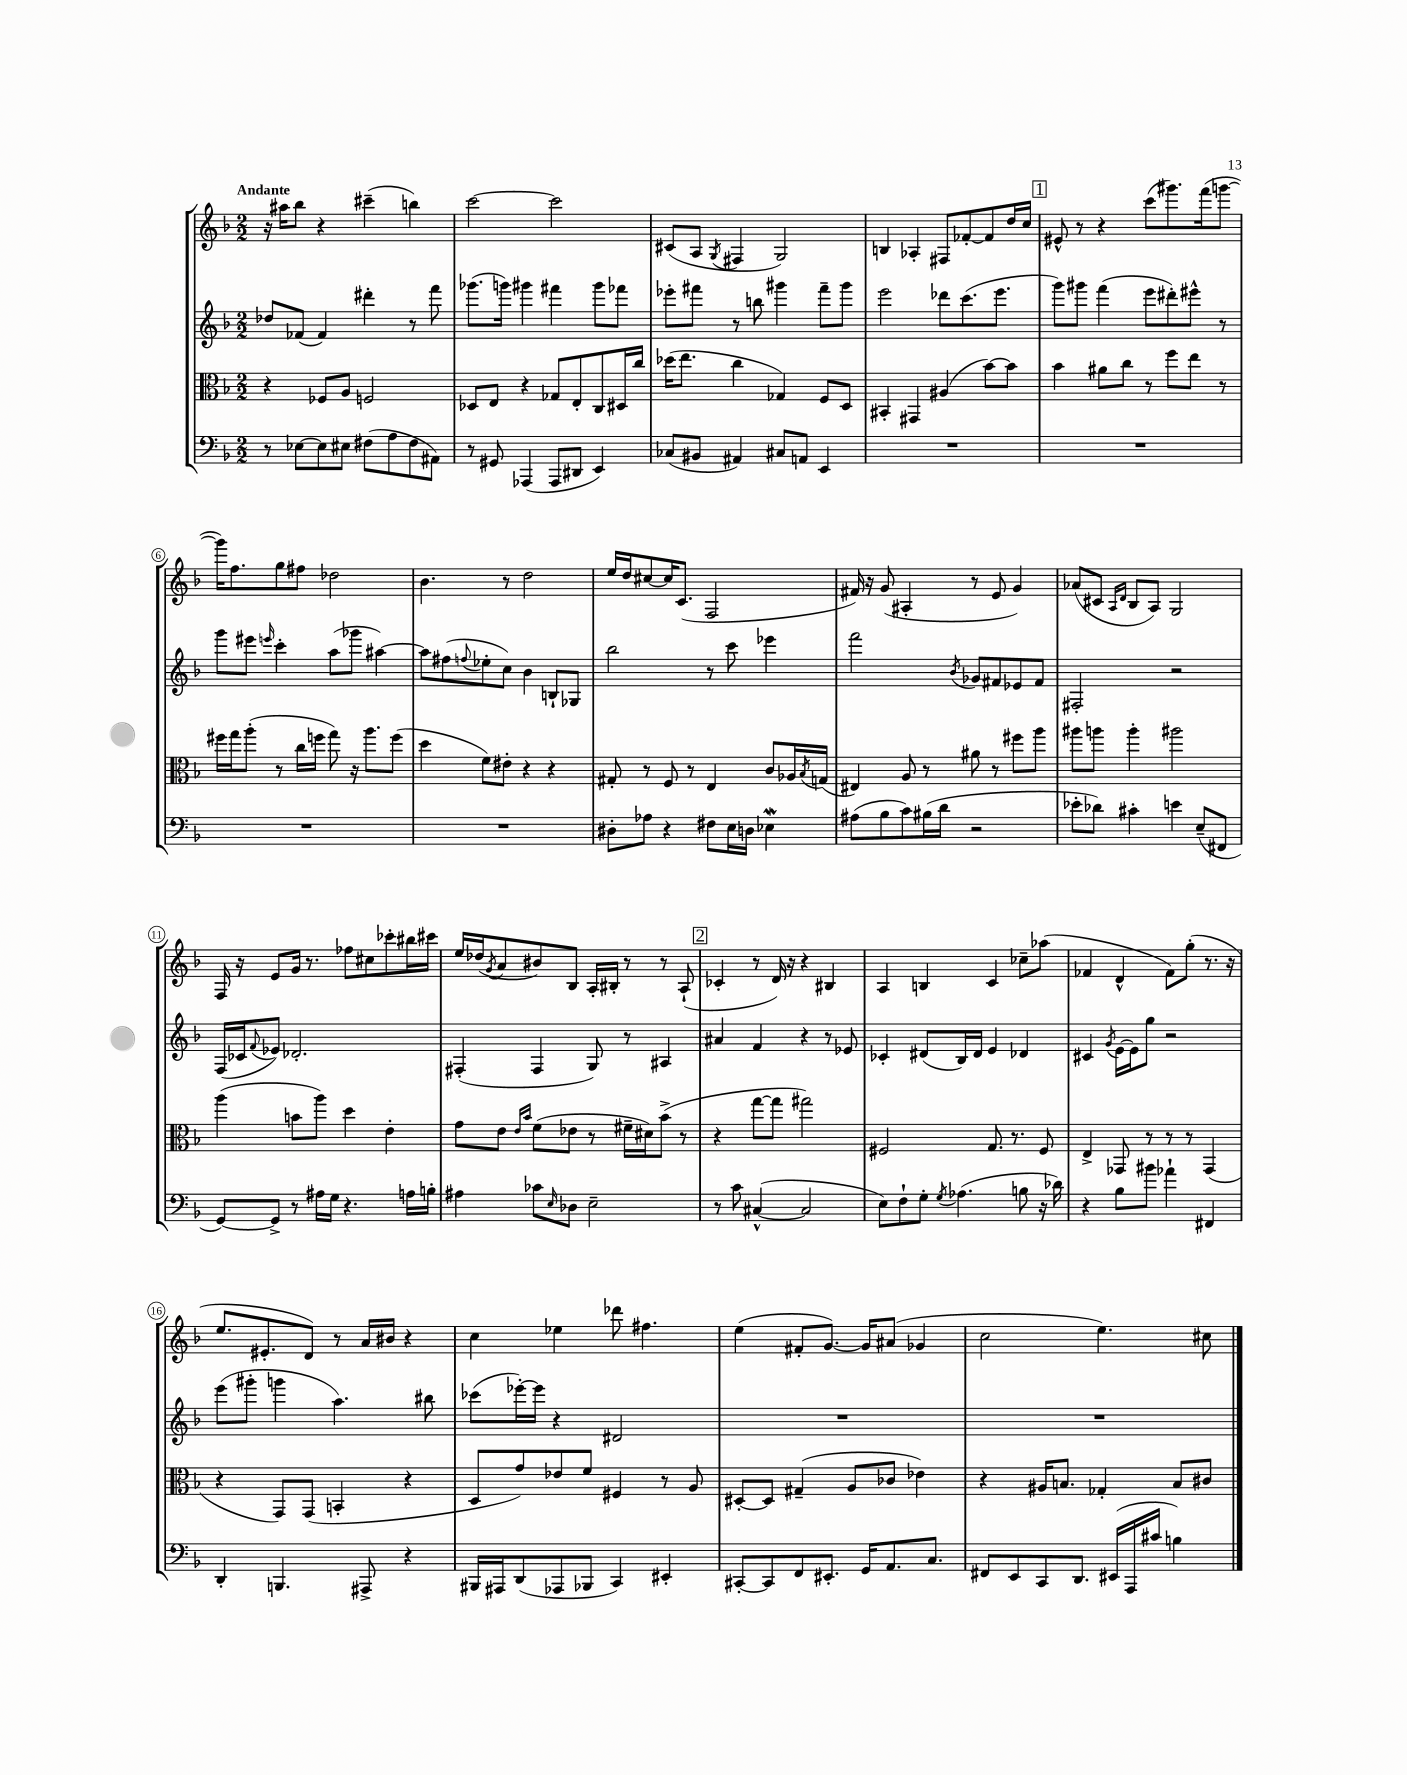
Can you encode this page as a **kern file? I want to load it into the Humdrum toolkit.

**kern	**kern	**kern	**kern
*part4	*part3	*part2	*part1
*staff4	*staff3	*staff2	*staff1
*clefF4	*clefC3	*clefG2	*clefG2
*k[b-]	*k[b-]	*k[b-]	*k[b-]
*M2/2	*M2/2	*M2/2	*M2/2
=1	=1	=1	=1
!	!	!	!LO:TX:a:B:t=Andante
8r	4r	8dd-X/L	16r
.	.	.	16aa#X\KL
[8E-X\L	.	(8f-X/J	8bb-\J
8E-\]	8F-X/L	4f-/)	4r
8E#X\J	8A/J	.	.
(8F#X\L	2Fn/	4ddd#X'\	(4ccc#X~\
8A\	.	.	.
8F#\	.	8r	4bbn\)
8AA#X\J)	.	8fff\	.
=2	=2	=2	=2
8r	8D-X/L	(8.ggg-X\L	[2ccc\
8GG#X/	8E/J	.	.
.	.	16gggn\Jk)	.
(4AAA-X/	4r	4ggg#X\	.
8AAA-/L	8G-X/L	4fff#X\	2ccc\]
8DD#X/J	8E'/	.	.
4EE/)	8C/	8ggg#\L	.
.	16D#X/L	8fff-X\J	.
.	16cc/JJ	.	.
=3	=3	=3	=3
(8C-X/L	(16dd-X\KL	8eee-X'\L	(8c#X/L
.	8.ee\J	.	.
8BB#X/J	.	8fff#X\J	8A/J
.	.	.	8qG/
4AA#X/)	4cc\	8r	4F#X/
.	.	8bbn\	.
8C#X/L	4G-X/)	4ggg#X\	2G/)
8AAn/J	.	.	.
4EE/	8F/L	8fff#~\L	.
.	8D/J	8ggg#\J	.
=4	=4	=4	=4
1r	4BB#X'/	2eee\	4Bn/
.	4GG#X/	.	4A-X'/
.	(4A#X/	8ddd-X\L	8F#X/L
.	.	(8.ccc\	[8f-X'/
.	[8b-\L)	.	8f-/]
.	.	8.eee\J	.
.	8b-\J]	.	16dd/L
.	.	.	16cc/JJ
!!LO:REH:place=s1:t=1
=5	=5	=5	=5
1r	4b-\	8ggg\L)	8e#X^^/
.	.	8ggg#X\J	8r
.	8a#X\L	(4fff\	4r
.	8cc\J	.	.
.	8r	8eee\L	(8ccc\L
.	8ff\L	8ddd#X'\)	8.ggg#X\)
.	8ee\J	8eee#X^^\J	.
.	.	.	(16fff\k
.	8r	8r	[8gggn\J
!!LO:LB:g=z
=6	=6	=6	=6
1r	16ff#X\LL	8ggg\L	16ggg\KL])
.	16gg\J	.	8.ff\
.	(8aa'\J	8eee#X\J	.
.	.	16qqeeen/	.
.	8r	4ccc'\	8gg\
.	16cc\LL	.	8ff#X\J
.	16ffn\JJ	.	.
.	8gg\)	(8aa\L	2dd-X\
.	16r	8ggg-X\J	.
.	8.aa\L	.	.
.	.	[4aa#X\)	.
.	(8ff\J	.	.
=7	=7	=7	=7
1r	4dd\	8aa#\L]	4.b-\
.	.	(8ff#X\	.
.	.	8qqffn/	.
.	8f\L)	8ee-X'\	.
.	8e#X'\J	8cc\J)	8r
.	4r	4b-\	2dd\
.	4r	8Bn`/L	.
.	.	8G-X/J	.
=8	=8	=8	=8
8D#X'\L	8G#X'/	2bb-\	16ee/LL
.	.	.	16dd/J
8A-X\J	8r	.	[8cc#X/
4r	8F/	.	16cc#/K]
.	.	.	(8.c/J
.	8r	.	.
8F#X\L	4E/	8r	2F/
16E\L	.	8ccc\	.
16Dn\JJ	.	.	.
4E-Xw\	8c/L	4eee-X\	.
.	16A-X/L	.	.
.	8qB-/	.	.
.	(16Gn/JJ	.	.
=9	=9	=9	=9
(8A#X\L	4E#X/)	2fff\	16f#X/)
.	.	.	16r
8B-\	.	.	(8g/
8c\)	8A/	.	4A#X'/
(16B#X\L	8r	.	.
16d\JJ	.	.	.
.	.	8qb-/	.
2r	8a#X\	8g-X/L	8r
.	8r	8f#X/	8e/
.	8ff#X\L	8e-X/	4g/)
.	8aa\J	8f#/J	.
=10	=10	=10	=10
8e-X'\L	8aa#X\L	2F#X'/	(8a-X/L
8d-X\J)	8aan\J	.	8c#X/J
.	.	.	16qqA/LL
.	.	.	16qqd/JJ
4c#X'\	4aa'\	.	8B-/L
.	.	.	8A/J)
4en\	2aa#X\	2r	2G/
(8E~/L	.	.	.
8FF#X/J	.	.	.
!!LO:LB:g=z
=11	=11	=11	=11
[8GG/L)	(4aa\	(16F/LL	16F/
.	.	16c-X/J	16r
.	.	8qqf/	.
8GG^/J]	.	8e-X/J)	8e/L
8r	8bn\L	2.d-X'/	16g/Jk
.	.	.	8.r
16A#X\LL	8aa\J)	.	.
16G\JJ	.	.	.
4.r	4dd\	.	8ff-X\L
.	.	.	8cc#X\
.	4e'\	.	8ccc-X'\
16An\LL	.	.	16bb#X\L
16Bn'\JJ	.	.	16ccc#X\JJ
=12	=12	=12	=12
4A#X\	8g\L	(4F#X'/	16ee/LL
.	.	.	(16dd-X/J
.	.	.	8qg/
.	8e\J	.	8a/
.	16qqe/LL	.	.
.	16qqb-/JJ	.	.
8c-X\L	(8f\L	4F#/	8b#X/)
16qqE/	.	.	.
8D-X\J	8e-X\J	.	8B-/J
2E~\	8r	8G/)	16A'/LL
.	.	.	16B#X'/JJ
.	16f#X~\LL	8r	8r
.	16d#X\J)	.	.
.	(8b-^\J	4A#X/	8r
.	8r	.	(8A`/
!!LO:REH:place=s1:t=2
=13	=13	=13	=13
8r	4r	4a#X/	4c-X'/
8c\	.	.	.
([4C#X^^/	[8gg\L	4f/	8r
.	8gg\J]	.	16d/)
.	.	.	16r
2C#/]	2gg#X\)	4r	4r
.	.	8r	4B#X/
.	.	8e-X/	.
=14	=14	=14	=14
8E\L)	2F#X/	4c-X'/	4A/
8F`\	.	.	.
8G'\J	.	(8d#X/L	4Bn/
8qG/	.	.	.
(4.A-X\	.	16B-/L)	.
.	.	16d#/JJ	.
.	8.G/	4e/	4c/
.	8.r	.	.
8Bn\	.	4d-X/	8cc-X~\L
16r	8F#/	.	(8aa-X\J
16d-X\)	.	.	.
=15	=15	=15	=15
4r	4E^/	4c#X/	4f-X/
.	.	8qg/	.
8B-\L	8GG-X/	[16e\LL	4d^^/
.	.	16e\J]	.
8b#X\J	8r	8gg\J	.
4a-X`\	8r	2r	8f-\L)
.	8r	.	(8gg'\J
4FF#X/	(4GG-/	.	8.r
.	.	.	16r
!!LO:LB:g=z
=16	=16	=16	=16
4DD'/	4r	(8eee\L	8.ee/L
.	.	8ggg#X'\J	.
.	.	.	8.e#X'/
4.BBBn/	8GG/L)	4gggn\	.
.	(8GG/J	.	8d/J)
.	4BBn'/	4.aa\)	8r
8AAA#X^/	.	.	16a/LL
.	.	.	16b#X/JJ
4r	4r	.	4r
.	.	8bb#X\	.
=17	=17	=17	=17
16BBB#X/LL	8D/L	(8ccc-X\L	4cc\
16AAA#X/J	.	.	.
(8DD/	8g/)	[16eee-X'\L)	.
.	.	16eee-\JJ]	.
8AAA-X/	8e-X/	4r	4ee-X\
8BBB-X/J	8f/J	.	.
4CC/)	4F#X/	2d#X/	8ddd-X\
.	.	.	4.ff#X\
4EE#X'/	8r	.	.
.	8A/	.	.
=18	=18	=18	=18
[8CC#X'/L	[8D#X'/L	1r	(4ee\
8CC#/]	8D#/J]	.	.
8FF/	(4G#X~/	.	8f#X'/L
8.EE#X'/J	.	.	[8.g/J)
.	8A/L	.	.
16GG/KL	.	.	16g/KL]
8.AA/	8c-X/J	.	(8a#X/J
.	4e-X\)	.	4g-X/
8.C/J	.	.	.
=19	=19	=19	=19
8FF#X/L	4r	1r	2cc\
8EE/	.	.	.
8CC/	16A#X/KL	.	.
.	8.Bn/J	.	.
8.DD/J	.	.	.
.	4G-X'/	.	4.ee\)
(16EE#X/LL	.	.	.
16AAA/	.	.	.
16c#X/JJ	.	.	.
4Bn\)	8B/L	.	.
.	8c#X/J	.	8cc#X\
==	==	==	==
*-	*-	*-	*-
